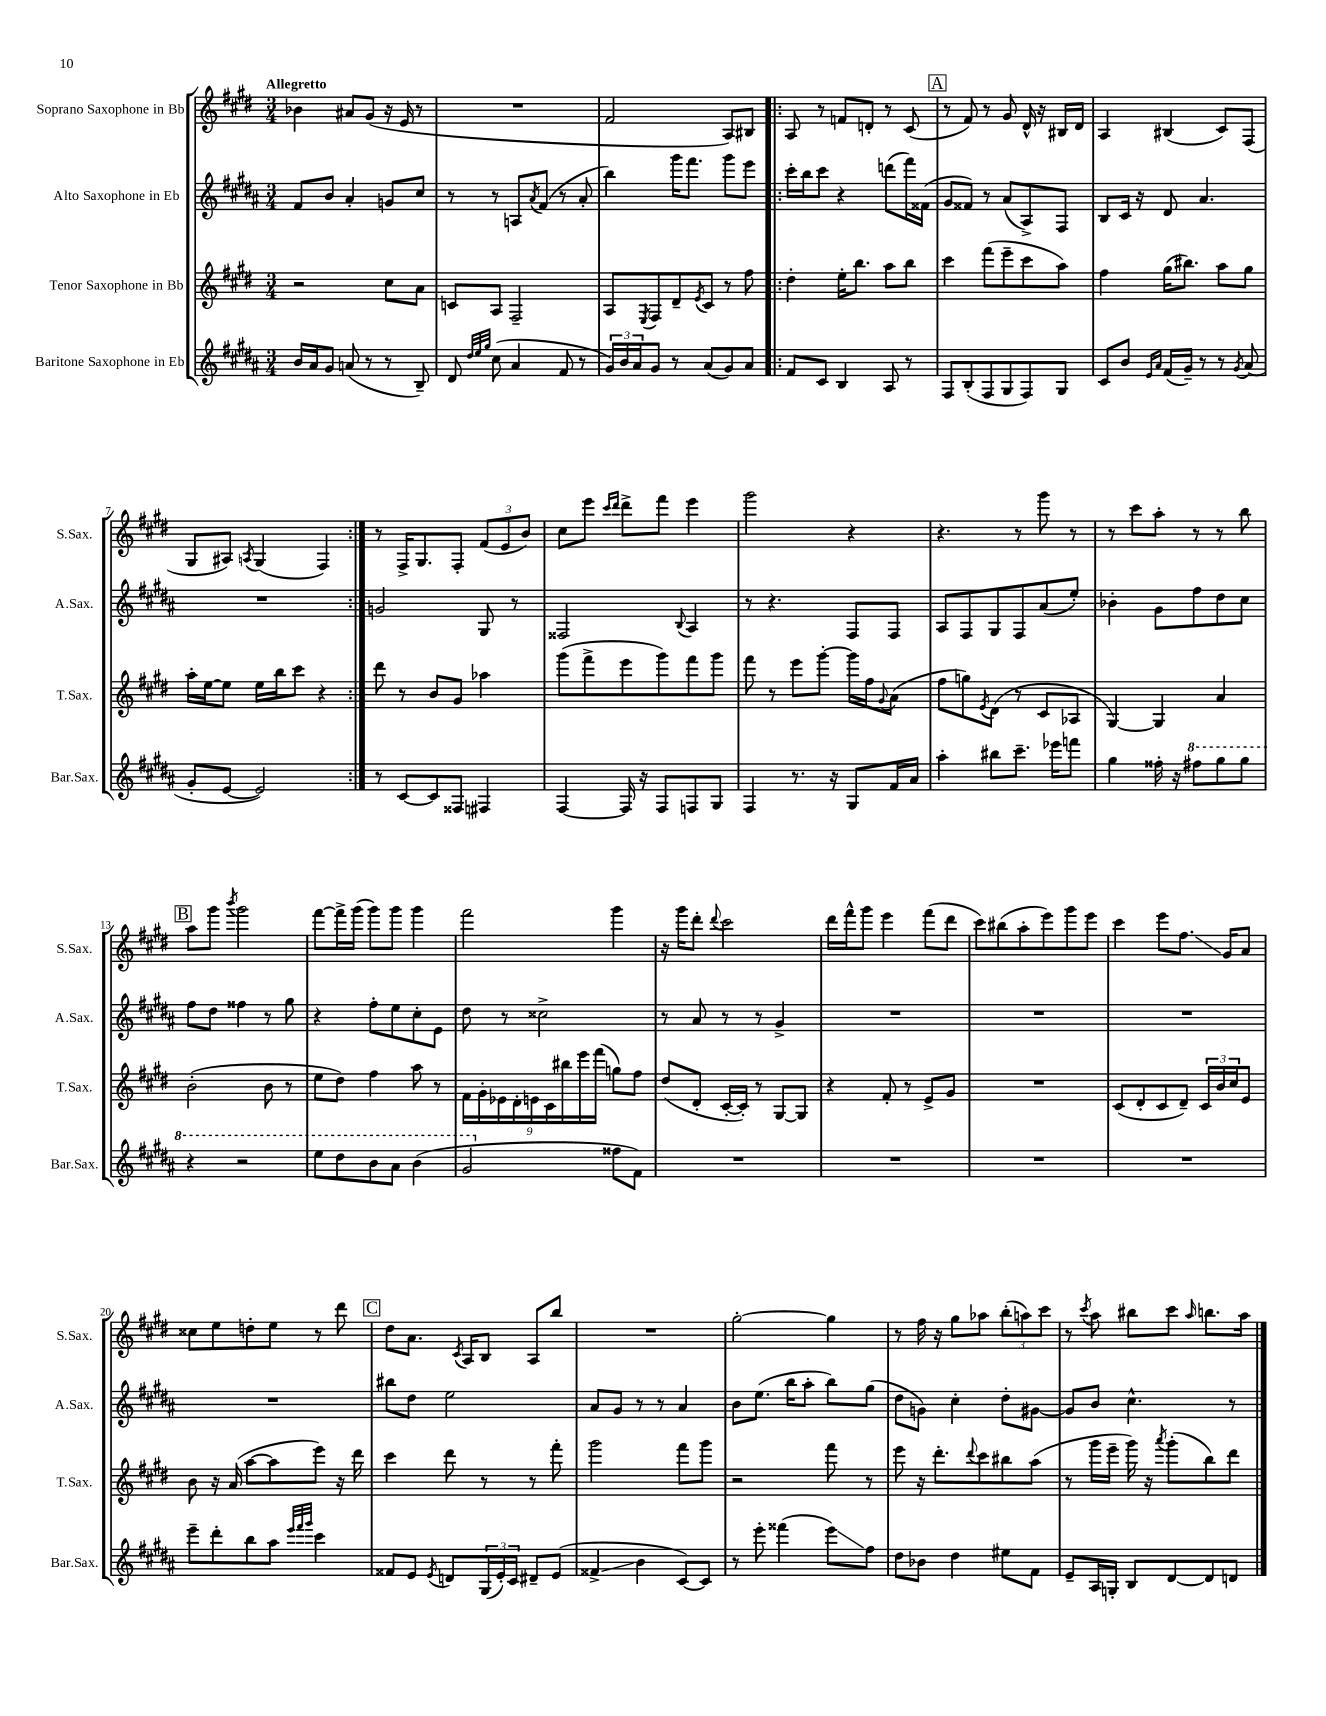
<<
\new StaffGroup <<
\new Staff = "s0" \with { instrumentName = "Soprano Saxophone in Bb" shortInstrumentName = "S.Sax." } {
    \clef treble \key e \major \numericTimeSignature \time 3/4 \tempo "Allegretto"
    bes'4 ais'8 gis'8( r16 e'16 r8 |
    R2. |
    fis'2 a8) bis8 |
    \repeat volta 2 { a8 r8 f'8 d'8-. r8 cis'8( |
    \mark \markup { \box "A" } r8 fis'8) r8 gis'8 dis'16-^ r16 bis16 dis'16 |
    a4 bis4( cis'8) fis8( |
    gis8 ais8) \acciaccatura { a8 } gis4( fis4) | }
    r8 fis16-> gis8. fis8-. \tuplet 3/2 { fis'8( e'8 b'8) } |
    cis''8 e'''8 \grace { cis'''16 dis'''16 } dis'''8-> fis'''8 e'''4 |
    gis'''2 r4 |
    r4. r8 gis'''8 r8 |
    r8 cis'''8 a''8-. r8 r8 b''8 |
    \mark \markup { \box "B" } a''8 gis'''8 \acciaccatura { b'''8 } gis'''2 |
    fis'''8~ fis'''16-> gis'''16( gis'''8) gis'''8 gis'''4 |
    fis'''2 gis'''4 |
    r16 gis'''16 dis'''8-. \appoggiatura { dis'''8 } cis'''2 |
    dis'''16 fis'''16-^ gis'''8 e'''4 fis'''8( dis'''8 |
    cis'''8) bis''8( a''8-. e'''8) gis'''8 e'''8 |
    cis'''4 e'''8 fis''8.\glissando gis'16 a'8 |
    cisis''8 e''8 d''8-. e''8 r8 dis'''8 |
    \mark \markup { \box "C" } dis''8 a'8. \acciaccatura { cis'8 } a16 b8 a8 b''8 |
    R2. |
    gis''2~-. gis''4 |
    r8 fis''16 r16 gis''8 aes''8 \tuplet 3/2 { b''8-.( a''8) cis'''8 } |
    r8 \acciaccatura { cis'''8 } a''8 bis''8 cis'''8 \grace { a''16 } b''8. a''16 \bar "|." |
}
\new Staff = "s1" \with { instrumentName = "Alto Saxophone in Eb" shortInstrumentName = "A.Sax." } {
    \clef treble \key b \major \numericTimeSignature \time 3/4
    fis'8 b'8 ais'4-. g'8 cis''8 |
    r8 r8 a8 \acciaccatura { ais'8 } fis'8( r8 ais'8-. |
    b''4) gis'''16 fis'''8. gis'''8 e'''8 |
    \repeat volta 2 { cis'''16-. b''16 cis'''8 r4 d'''8( fis'''16) fisis'16( |
    \mark \markup { \box "A" } gis'8 fisis'8) r8 ais'8( ais8->) fis8 |
    b8 cis'16 r16 dis'8 ais'4. |
    R2. | }
    g'2 gis8 r8 |
    fisis2 \appoggiatura { b8 } ais4 |
    r8 r4. fis8 fis8 |
    ais8 fis8 gis8 fis8 ais'8( e''8-.) |
    bes'4-. gis'8 fis''8 dis''8 cis''8 |
    \mark \markup { \box "B" } fis''8 dis''8 fisis''4 r8 gis''8 |
    r4 fis''8-. e''8 cis''8-. e'8 |
    dis''8 r8 cisis''2-> |
    r8 ais'8 r8 r8 gis'4-> |
    R2. |
    R2. |
    R2. |
    R2. |
    \mark \markup { \box "C" } bis''8 dis''8 e''2 |
    ais'8 gis'8 r8 r8 ais'4 |
    b'8 e''8.( b''16 ais''8-. b''8) gis''8( |
    dis''8 g'8) cis''4-. dis''8-. gis'8~ |
    gis'8 b'8 cis''4.-^ r8 \bar "|." |
}
\new Staff = "s2" \with { instrumentName = "Tenor Saxophone in Bb" shortInstrumentName = "T.Sax." } {
    \clef treble \key e \major \numericTimeSignature \time 3/4
    r2 cis''8 a'8 |
    c'8 a8 fis2-- |
    a8 \acciaccatura { e8 } fis8 dis'8-- \acciaccatura { e'8 } cis'8 r8 fis''8 |
    \repeat volta 2 { dis''4-. e''16-. b''8. a''8 b''8 |
    \mark \markup { \box "A" } cis'''4 fis'''8( e'''8-- cis'''8 a''8) |
    fis''4 gis''16( bis''8.) a''8 gis''8 |
    a''16-. e''16~ e''8 e''16 b''16 cis'''8 r4 | }
    dis'''8 r8 b'8 gis'8 aes''4 |
    gis'''8( fis'''8-> e'''8 gis'''8) fis'''8 gis'''8 |
    fis'''8 r8 e'''8 gis'''8~-. gis'''16 fis''16 \appoggiatura { gis'8 } a'8( |
    fis''8 g''8) \acciaccatura { e'8 } dis'8( r8 cis'8 aes8 |
    gis4~) gis4 a'4 |
    \mark \markup { \box "B" } b'2-.( b'8 r8 |
    e''8 dis''8) fis''4 a''8 r8 |
    \tuplet 9/8 { fis'16 gis'16-. ees'16 dis'16-. e'16 cis'16 bis''16 e'''16 fis'''16( } g''8) fis''8 |
    dis''8( dis'8-. cis'16~-. cis'16-.) r8 gis8~ gis8 |
    r4 fis'8-. r8 e'8-> gis'8 |
    R2. |
    cis'8( dis'8-. cis'8 dis'8--) \tuplet 3/2 { cis'16 b'16 cis''16 } e'8 |
    b'8 r16 a'16( a''8~ a''8 e'''8) r16 dis'''16 |
    \mark \markup { \box "C" } cis'''4 dis'''8 r8 r8 fis'''8-. |
    gis'''2 fis'''8 gis'''8 |
    r2 fis'''8 r8 |
    e'''8 r16 dis'''8.-. \appoggiatura { dis'''8 } cis'''8 bis''8 a''8( |
    r8 gis'''16 e'''16-- gis'''16) r16 \acciaccatura { a'''8 } gis'''8-.( b''8) dis'''8 \bar "|." |
}
\new Staff = "s3" \with { instrumentName = "Baritone Saxophone in Eb" shortInstrumentName = "Bar.Sax." } {
    \clef treble \key b \major \numericTimeSignature \time 3/4
    b'16 ais'16 gis'8 a'8( r8 r8 b8--) |
    dis'8 \grace { dis''32 e''32 gis''32 } cis''8( ais'4 fis'8 r8 |
    \tuplet 3/2 { gis'16) b'16 ais'16 } gis'8 r8 ais'8( gis'8) ais'8 |
    \repeat volta 2 { fis'8 cis'8 b4 ais8 r8 |
    \mark \markup { \box "A" } fis8 b8-.( fis8 gis8 fis8) gis8 |
    cis'8 b'8 \grace { e'16 ais'16 } fis'16( gis'16--) r8 r8 \acciaccatura { gis'8 } ais'8( |
    gis'8-. e'8~ e'2) | }
    r8 cis'8~ cis'8 fisis8 fis4 |
    fis4~ fis16 r16 fis8 f8 gis8 |
    fis4 r8. r16 gis8 fis'16 ais'16 |
    ais''4-. bis''8 cis'''8.-- ees'''16 f'''8 |
    gis''4 fisis''16-. r16 \ottava #1 fis'''!8 gis'''8 gis'''8 |
    \mark \markup { \box "B" } r4 r2 |
    e'''8 dis'''8 b''8 ais''8 b''4( |
    gis''2 \ottava #0 fisis''8 fis'8) |
    R2. |
    R2. |
    R2. |
    R2. |
    e'''8-- dis'''8-. b''8 ais''8 \grace { e'''32 fis'''32 gis'''32 } cis'''4 |
    \mark \markup { \box "C" } fisis'8 e'8 \acciaccatura { e'8 } d'8 \tuplet 3/2 { gis16( e'16-.) cis'16 } dis'8-- e'8( |
    fisis'4->\glissando b'4 cis'8~) cis'8 |
    r8 e'''8-. fisis'''4( e'''8\glissando) fis''8 |
    dis''8 bes'8 dis''4 eis''8 fis'8 |
    e'8-- ais16 g16-. b8 dis'8~ dis'8 d'8 \bar "|." |
}
>>
>>
